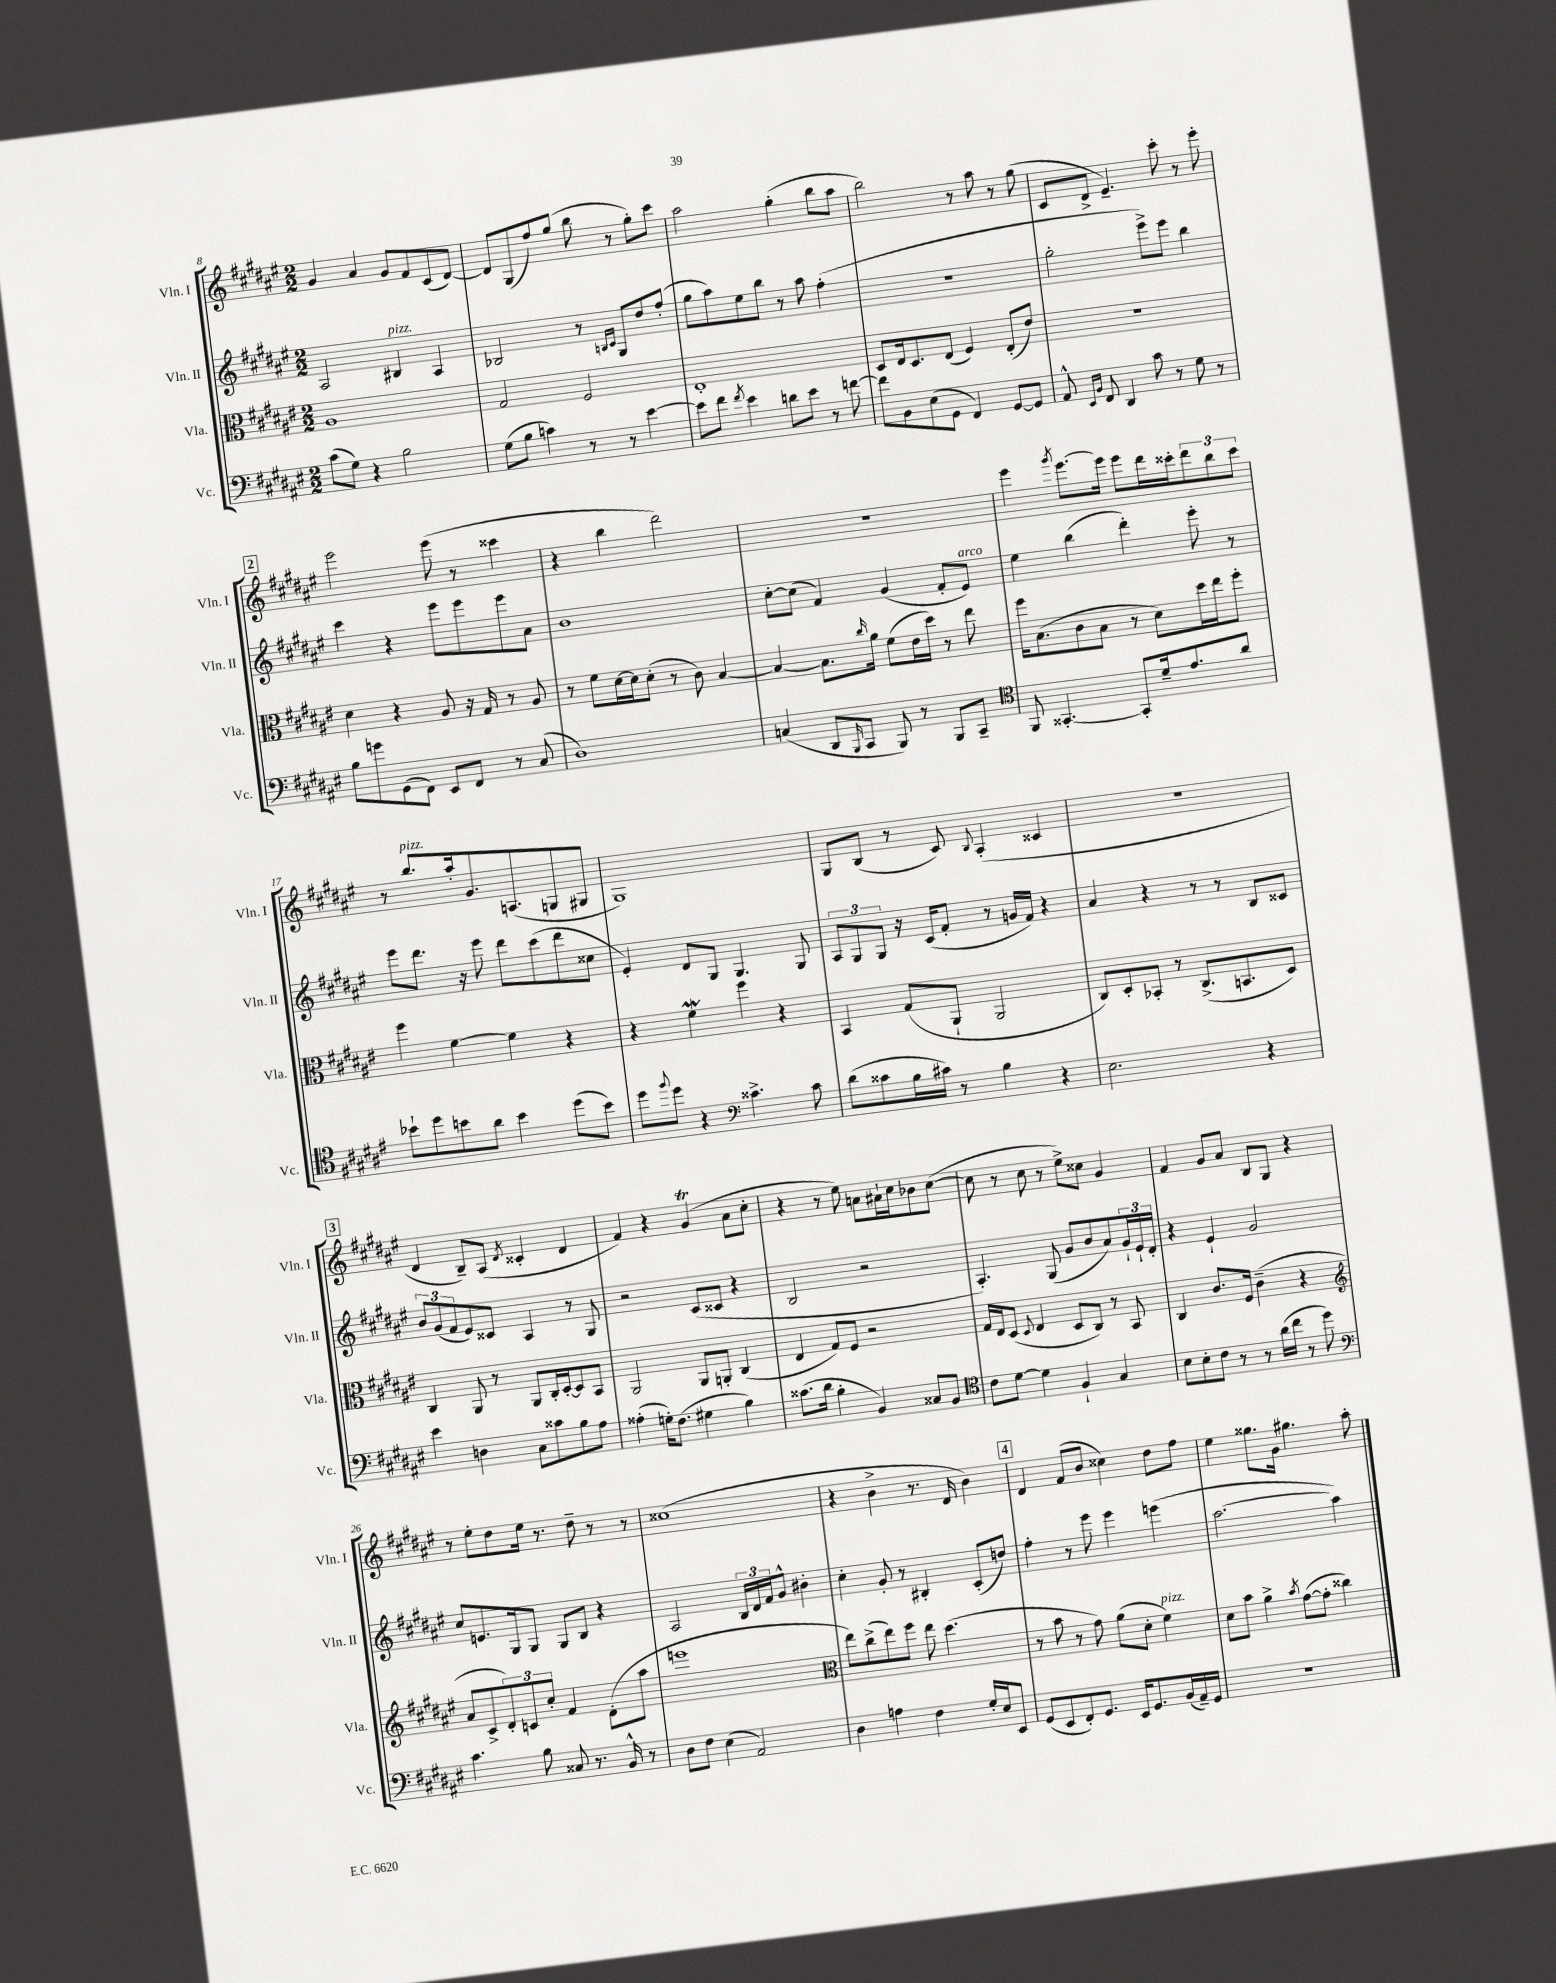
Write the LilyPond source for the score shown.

<<
\new StaffGroup <<
\new Staff = "s0" \with { instrumentName = "Vln. I" shortInstrumentName = "Vln. I" } {
    \clef treble \key fis \major \numericTimeSignature \time 2/2
    gis'4 ais'4 gis'8 fis'8 cis'8( dis'8~) |
    dis'8 gis8( fis''8) gis''8( b''8 r8 gis''8-.) cis'''8 |
    ais''2 gis''4-.( b''8 ais''8 |
    b''2) r8 ais''8 r8 gis''8( |
    cis'8 dis'8-> eis'4.--) cis'''8-. r8 eis'''8-. |
    \mark \markup { \box "2" } eis'''2 eis'''8( r8 cisis'''4 |
    r4 b''4 dis'''2) |
    R1 |
    eis'''4 \acciaccatura { gis'''8 } eis'''8.~ eis'''16 eis'''8 dis'''16 cisis'''16-. \tuplet 3/2 { dis'''8 b''8 cisis'''8 } |
    r8 b''8.^\markup { \italic "pizz." } ais''16-. gis'8. a8.( g8 gis8 |
    gis1) |
    gis8 b8( r8 cis'8) \appoggiatura { b8 } ais4-.( cisis'4 |
    r1 |
    \mark \markup { \box "3" } dis'4 b8--) ais8( \acciaccatura { dis'8 } cisis'4-. dis'4 |
    fis'4) r4 gis'4\trill( ais'8 cis''8-. |
    r4 r8 eis''8) a'8 ais'16-! cis''16 bes'8 cis''8~( |
    cis''8 r8 cis''8 r8 eis''8->) cisis''8 gis'4 |
    fis'4 gis'8 ais'8 b8 gis8 r4 |
    r8 eis''8-. dis''8 eis''16 r8. dis''8-- r8 r8 |
    cisis''1( |
    r4 b'4-> r8. dis'16 b'4) |
    \mark \markup { \box "4" } dis'4 fis'8( b'8 cisis''4) dis''8 fis''8 |
    eis''4 gisis''8. gis'16 gis''4. ais''8-. \bar "|." |
}
\new Staff = "s1" \with { instrumentName = "Vln. II" shortInstrumentName = "Vln. II" } {
    \clef treble \key fis \major \numericTimeSignature \time 2/2
    ais2 bis4^\markup { \italic "pizz." } ais4 |
    bes2 r8 \grace { b16 cis'16 } gis8 dis''8 fis''8-.( |
    gis''8 ais''8) eis''8 b''8 r8 ais''8 fis''4-.( |
    R1 |
    gis''2-. eis'''8->) eis'''8 b''4 |
    \mark \markup { \box "2" } cis'''4 r4 eis'''8 eis'''8 eis'''8 ais'8 |
    b'1 |
    cis''8~-. cis''8( fis'4) gis'4( fis'8-. eis'8^\markup { \italic "arco" }) |
    eis''4 b''4( dis'''4-.) eis'''8-. r8 |
    eis'''8 dis'''8. r16 eis'''8 dis'''8 cis'''8( dis'''8 cisis''8 |
    eis'4-.) dis'8 gis8 gis4. gis8 |
    \tuplet 3/2 { ais8 gis8 gis8 } r16 cis'16( fis'8-. r8 g'16 fis'16) r4 |
    ais'4 r4 r8 r8 b8 cisis'8 |
    \mark \markup { \box "3" } \tuplet 3/2 { b'8 gis'8( fis'8 } eis'8) cisis'8 ais4 r8 gis8 |
    r2 cis'8( cisis'8 r4 |
    b2 r2 |
    ais4.-.) gis8( gis'8 b'8 ais'8) \tuplet 3/2 { gis'16-! eis'16-! dis'16-. } |
    r4 eis'4-! gis'2 |
    cis''8 e'8. gis16 gis8 gis8 b8 r4 |
    ais2 \tuplet 3/2 { b16 dis'16 fis'16 } gis'8-^ bis'4-. |
    cis''4-. gis'8-. r8 bis4-. cis'8-.( d''8) |
    \mark \markup { \box "4" } fis''4-. r8 eis'''8 eis'''4 e'''4( |
    ais''2.~ ais''4) \bar "|." |
}
\new Staff = "s2" \with { instrumentName = "Vla." shortInstrumentName = "Vla." } {
    \clef alto \key fis \major \numericTimeSignature \time 2/2
    ais1 |
    gis2 fis2 |
    eis1-. |
    dis8 eis16 dis8. eis8( fis4) eis8-.( eis'8) |
    R1 |
    \mark \markup { \box "2" } dis'4 r4 ais8 r16 gis16 r8 ais8 |
    r8 fis'8 dis'16~ dis'16 dis'8-.( r8 cis'8) b4~ |
    b4~ b8. \grace { cis''16 } ais'16 fis'8( eis'16 dis''16) r8 eis''8 |
    fis''16 b8.( cis'8 b8 r8 dis'8) dis''16 eis''16 fis''8-. |
    fis''4 fis'4~ fis'4 r4 |
    r4 fis'4\mordent fis''4 r4 |
    b,4 gis8( ais,8-! ais,2 |
    cis8) dis8-. bes,8-. r8 cis8.->( b,8. dis8) |
    \mark \markup { \box "3" } cis4 ais,8 r8 ais,8 cis16-. dis16~-. dis8 b,8 |
    ais,2 ais,8 a,8-. cis4( |
    eis4 gis8) fis8 r2 |
    gis16 eis16 dis8( \appoggiatura { dis8 } eis4 dis8 cis8) r8 b,8 |
    cis4 cis'8. fis16 cis'4--( r4 |
    \clef treble ais'8 cis'8-> \tuplet 3/2 { dis'8-.) c'8 cis''8-. } fis'4 dis'8-.( ais''8 |
    e'''1 |
    \clef alto eis''8) cis''8->( eis''8) fis''8 eis''8 dis''4.( |
    \mark \markup { \box "4" } r8 b'8 r8 gis'8) ais'8( dis'8-. fis'4^\markup { \italic "pizz." }) |
    dis'8 b'8 ais'4-> \acciaccatura { b'8 } gis'8~( gis'8-. cisis''4) \bar "|." |
}
\new Staff = "s3" \with { instrumentName = "Vc." shortInstrumentName = "Vc." } {
    \clef bass \key fis \major \numericTimeSignature \time 2/2
    cis'8( gis8) r4 b2 |
    gis8( b8 c'4) r8 r8 eis'4~ |
    eis'8 fis'8 \acciaccatura { fis'8 } eis'4 d'8 eis'8 r8 f'8~ |
    f'8 b,8 eis8( gis,8 fis,4) gis,8~ gis,8 |
    ais,8-^ \grace { eis,16 b,16 } fis,8 dis,4 cis'8 r8 gis8 r8 |
    \mark \markup { \box "2" } b8 g'8 gis,8( fis,8) eis,8 fis,8 r8 cis8( |
    dis1) |
    c4( dis,8 \grace { b,,16 } cis,8 b,,8) r8 b,,8 cis,8-- |
    \clef tenor fis,8 gisis,4.~-. gisis,8-. dis'16-- eis'8. ais'8 |
    bes'8-! dis''8 b'8 ais'8 b'4 dis''8( b'8) |
    dis''8 \appoggiatura { fis''8 } dis''8 r4 \clef bass cisis'4.-> cisis'8 |
    dis'8( cisis'8 b16 cis'16) r8 b4 r4 |
    eis2. r4 |
    \mark \markup { \box "3" } eis'4 d4 cis8 cisis'8 b8 ais8 |
    aisis4-.( g16-.) fis8.( gis4 b4) |
    cisis'8.( dis'16 b4-. b,4) cisis8 b,8 |
    \clef tenor cis'8 dis'8~ dis'4 fis4-! gis4 |
    b8 b8-. cis'8 r8 r8 ais'16( cis''16 r8 dis''8) |
    \clef bass cis'4. b8 cisis8 r8. b,16-^ r8 |
    dis8 fis8 eis4( ais,2) |
    dis4 a4 fis4 gis16-. eis16 eis,8 |
    \mark \markup { \box "4" } gis,8( eis,8 fis,8-.) gis,8. eis,16 gis,8. b,16( ais,16--) gis,16 |
    R1 \bar "|." |
}
>>
>>
\layout { \context { \Score currentBarNumber = #8 } }
